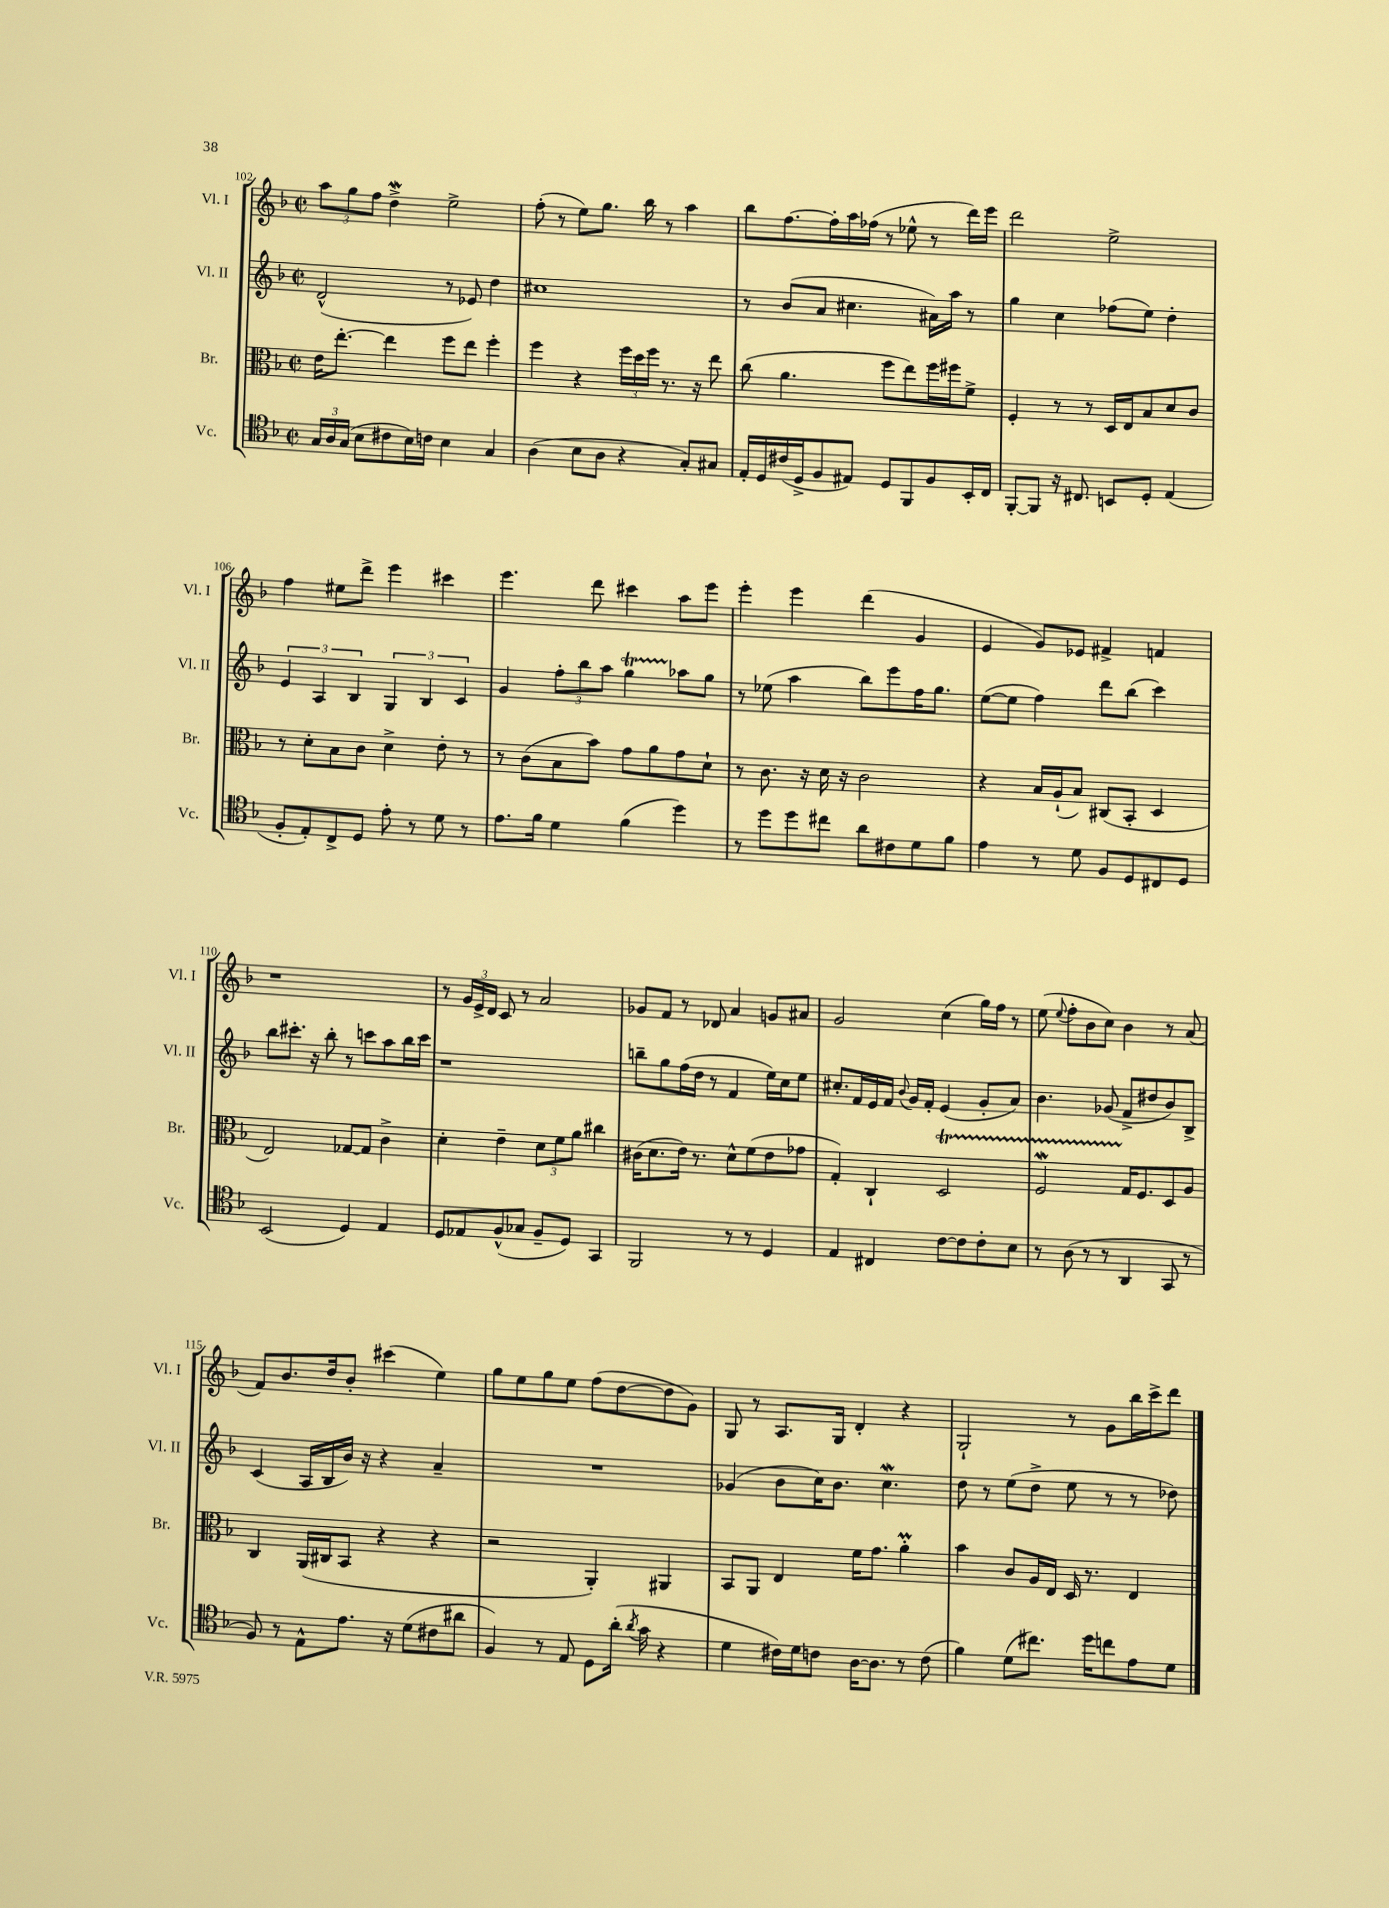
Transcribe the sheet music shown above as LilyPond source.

<<
\new StaffGroup <<
\new Staff = "s0" \with { instrumentName = "Vl. I" shortInstrumentName = "Vl. I" } {
    \clef treble \key f \major \defaultTimeSignature \time 2/2
    \autoBeamOff \tuplet 3/2 { a''8[ g''8 f''8] } d''4->\mordent e''2-> |
    f''8-.( r8 e''8[) g''8.] bes''16 r8 a''4 |
    bes''8[ f''8.~ f''16-. a''16 fes''16]( r8 ees''8-^ r8 d'''16[) e'''16] |
    d'''2 e''2-> |
    f''4 eis''8[ d'''8]-> e'''4 cis'''4 |
    e'''4. d'''8 cis'''4 a''8[ e'''8] |
    e'''4-. e'''4 d'''4( g'4 |
    e'4 g'8[) ees'8] fis'4-> f'4 |
    r1 |
    r8 \tuplet 3/2 { g'16[ e'16-> d'16] } c'8 r8 a'2 |
    ges'8[ f'8] r8 des'8 a'4 g'8[ ais'8] |
    g'2 c''4( g''16[) f''16] r8 |
    e''8( \appoggiatura { e''8 } f''8[-. bes'8 c''8]) bes'4 r8 a'8( |
    f'8[) bes'8. d''16 bes'8]-. cis'''4( e''4) |
    g''8[ e''8 g''8 e''8] f''8[( d''8~ d''8 g'8]) |
    g8 r8 a8.[ g16] d'4-. r4 |
    g2-! r8 g'8[ bes''16 c'''16-> d'''8] \bar "|." |
}
\new Staff = "s1" \with { instrumentName = "Vl. II" shortInstrumentName = "Vl. II" } {
    \clef treble \key f \major \defaultTimeSignature \time 2/2
    \autoBeamOff d'2-^( r8 ees'8) d''4 |
    cis''1 |
    r8 bes'8[( a'8] cis''4. ais'16[) a''16] r8 |
    g''4 c''4 fes''8[( e''8]) d''4-. |
    \tuplet 3/2 { e'4 a4 bes4 } \tuplet 3/2 { g4 bes4 c'4 } |
    g'4 \tuplet 3/2 { f''8[-. bes''8 a''8] } g''4\startTrillSpan aes''8[\stopTrillSpan g''8] |
    r8 ees''8( a''4 bes''8[) e'''8 f''16 g''8.] |
    e''8[~( e''8] f''4) d'''8[ bes''8]( c'''4) |
    bes''8[ cis'''8.]-. r16 bes''8-. r8 c'''8[ a''8 bes''16 c'''16] |
    r1 |
    b''8[-- g''8 f''16( d''16] r8 f'4 e''16[) c''16 e''8] |
    cis''8.[-. f'16 e'16 f'16] \appoggiatura { bes'8 } g'16[ f'16]-. e'4( g'8[-. a'8]) |
    bes'4. ges'8( f'8[-> dis''8 bes'8) bes8]-> |
    c'4( a16[ bes16 bes'16]) r16 r4 a'4-- |
    R1 |
    ges'4( bes'8[ c''16) bes'8.] c''4.\mordent |
    d''8 r8 e''8[( d''8]-> e''8 r8 r8 des''8) \bar "|." |
}
\new Staff = "s2" \with { instrumentName = "Br." shortInstrumentName = "Br." } {
    \clef alto \key f \major \defaultTimeSignature \time 2/2
    \autoBeamOff e'16[ e''8.]~-. e''4 f''8[ e''8] f''4-. |
    f''4 r4 \tuplet 3/2 { f''16[ d''16 f''16] } r8. r16 e''8 |
    c''8( a'4. f''8[ e''8) f''16 fis''16 f'8]-> |
    f4-. r8 r8 d16[ e16 bes8 d'8 c'8] |
    r8 d'8[-. bes8 c'8] d'4-> e'8-. r8 |
    r8 c'8[( bes8 bes'8]) g'8[ a'8 g'8 d'8]-! |
    r8 c'8. r16 d'16 r16 c'2 |
    r4 bes16[ a16-!( bes8]) cis8[( bes,8]-. d4 |
    e2) ges8[~ ges8] c'4-> |
    d'4-. e'4-- \tuplet 3/2 { d'8[ f'8 a'8] } cis''4 |
    cis'16[( d'8. e'16]) r8. d'8[-^ f'8( e'8 ges'8] |
    g4-.) c4-! d2\startTrillSpan |
    f2\mordent g16[\stopTrillSpan f8. d8 a8] |
    c4 a,16[( cis16 bes,8] r4 r4 |
    r2 a,4-.) ais,4 |
    bes,8[ a,8] e4 f'16[ g'8.] a'4-.\prall |
    bes'4 c'8[ a16 e16] d16 r8. e4 \bar "|." |
}
\new Staff = "s3" \with { instrumentName = "Vc." shortInstrumentName = "Vc." } {
    \clef tenor \key f \major \defaultTimeSignature \time 2/2
    \autoBeamOff \tuplet 3/2 { g16[ a16 g16]( } bes8[ cis'8 bes16) c'16] bes4 g4 |
    a4( bes8[ a8] r4 g8[-.) gis8] |
    e16[-. d16 cis'16( d16-> f8 eis8]) d8[ f,8 f8 bes,16-. c16] |
    f,8[~-. f,8] r16 cis8. b,8[ d8]-. e4( |
    f8[-. e8-.) c8-> d8] e'8-. r8 d'8 r8 |
    e'8.[ f'16] d'4 f'4( d''4) |
    r8 d''8[ d''8 cis''8] a'8[ cis'8 d'8 f'8] |
    e'4 r8 d'8 f8[ d8 cis8 d8] |
    bes,2( d4) e4 |
    d8[ ees8 f8-^( ges8] f8[-- d8]) g,4 |
    f,2 r8 r8 d4 |
    e4 cis4 c'8[~ c'8 c'8-. bes8] |
    r8 a8( r8 r8 a,4 g,8 r8 |
    f8) r8 e8[-^ e'8.] r16 d'8[( cis'8 ais'8] |
    f4) r8 e8 d8[ a'16]-.( \acciaccatura { a'8 } g'16 r4 |
    d'4 cis'16[) d'16 c'8] a16[~ a8.] r8 c'8( |
    f'4) d'8[( cis''8.]) d''16[ c''8 e'8 d'8] \bar "|." |
}
>>
>>
\layout { \context { \Score currentBarNumber = #102 } }
